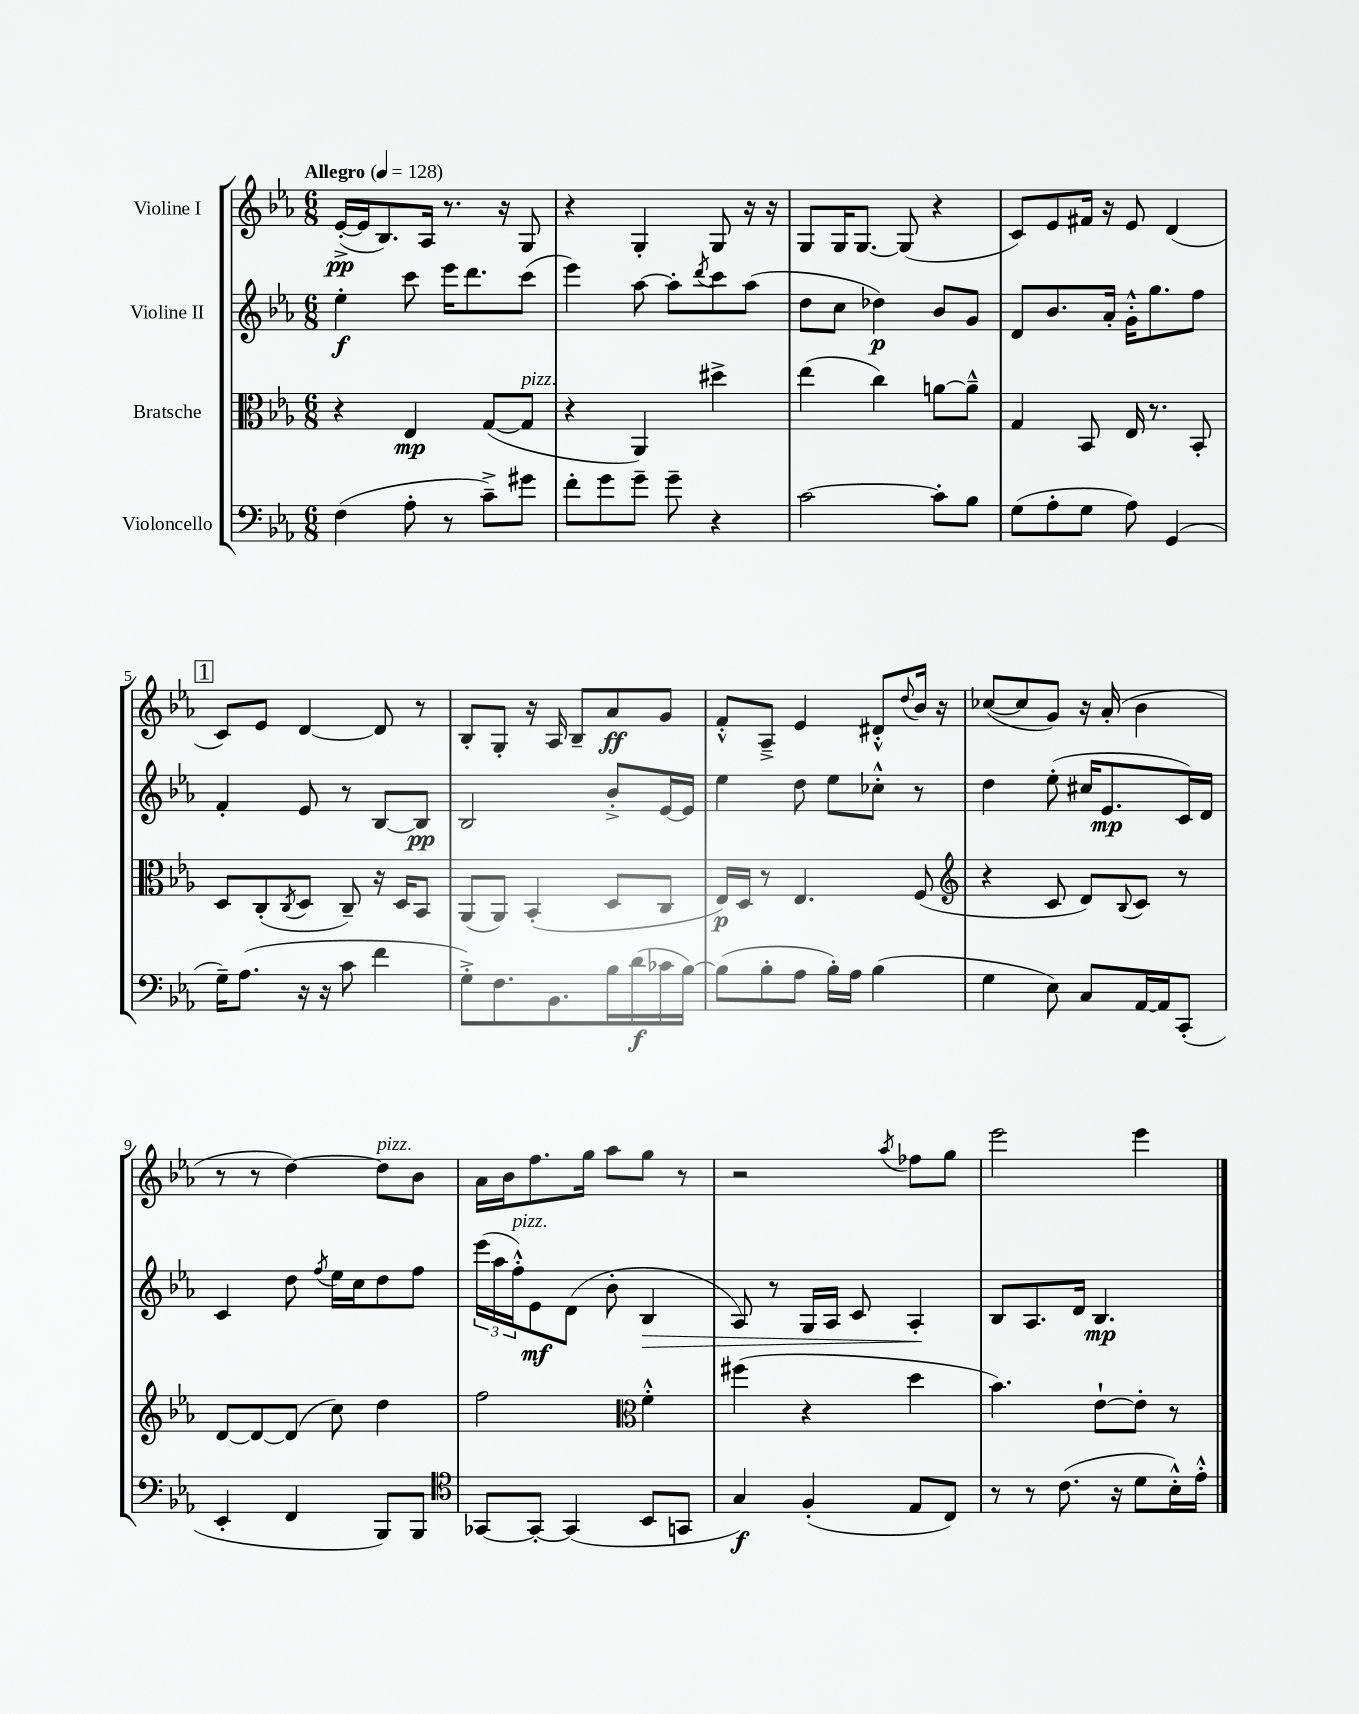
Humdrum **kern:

**kern	**dynam	**kern	**dynam	**kern	**dynam	**kern	**dynam
*part4	*part4	*part3	*part3	*part2	*part2	*part1	*part1
*staff4	*staff4	*staff3	*staff3	*staff2	*staff2	*staff1	*staff1
*I"Violoncello	*	*I"Bratsche	*	*I"Violine II	*	*I"Violine I	*
*clefF4	*	*clefC3	*	*clefG2	*	*clefG2	*
*k[b-e-a-]	*	*k[b-e-a-]	*	*k[b-e-a-]	*	*k[b-e-a-]	*
*M6/8	*	*M6/8	*	*M6/8	*	*M6/8	*
*MM128	*	*MM128	*	*MM128	*	*MM128	*
=1	=1	=1	=1	=1	=1	=1	=1
!	!	!	!	!	!	!LO:TX:a:B:t=Allegro	!
(4F\	.	4r	.	4ee-'\	f	([16e-'^/LL	pp
.	.	.	.	.	.	16e-/J]	.
.	.	.	.	.	.	8.B-/)	.
8A-'\	.	4E-/	mp	8ccc\	.	.	.
.	.	.	.	.	.	16A-/Jk	.
8r	.	.	.	16eee-\KL	.	8.r	.
.	.	.	.	8.ddd\	.	.	.
8c~^\L)	.	([8G/L	.	.	.	.	.
.	.	.	.	.	.	16r	.
!	!	!LO:TX:a:i:t=pizz.	!	!	!	!	!
8g#X\J	.	8G/J]	.	(8ccc\J	.	8G/	.
=2	=2	=2	=2	=2	=2	=2	=2
8f'\L	.	4r	.	4eee-\)	.	4r	.
8g\	.	.	.	.	.	.	.
8g~\J	.	4AA-/)	.	[8aa-\	.	4G'/	.
8g~\	.	.	.	8aa-'\L]	.	.	.
.	.	.	.	8qddd/	.	.	.
4r	.	4dd#X^\	.	8ccc\	.	8G/	.
.	.	.	.	(8aa-\J	.	16r	.
.	.	.	.	.	.	16r	.
=3	=3	=3	=3	=3	=3	=3	=3
[2c\	.	(4ee-\	.	8dd\L	.	8G/L	.
.	.	.	.	8cc\J	.	16G/K	.
.	.	.	.	.	.	[8.G/J	.
.	.	4cc\)	.	4dd-X\)	p	.	.
.	.	.	.	.	.	(8G/]	.
8c'\L]	.	[8an\L	.	8b-/L	.	4r	.
8B-\J	.	8a~^^\J]	.	8g/J	.	.	.
=4	=4	=4	=4	=4	=4	=4	=4
(8G\L	.	4G/	.	8d/L	.	8c/L)	.
8A-'\	.	.	.	8.b-/	.	8e-/	.
8G\J	.	8BB-/	.	.	.	16f#X/Jk	.
.	.	.	.	16a-'/Jk	.	16r	.
8A-\)	.	16E-/	.	16g'^^\KL	.	8e-/	.
.	.	8.r	.	8.gg\	.	.	.
(4GG/	.	.	.	.	.	(4d/	.
.	.	8BB-'/	.	8ff\J	.	.	.
!!LO:LB:g=z
!!LO:REH:place=s1:t=1
=5	=5	=5	=5	=5	=5	=5	=5
16G~\KL)	.	8D/L	.	4f'/	.	8c/L)	.
(8.A-\J	.	.	.	.	.	.	.
.	.	(8C'/	.	.	.	8e-/J	.
.	.	8qC/	.	.	.	.	.
16r	.	8D/J	.	8e-/	.	[4d/	.
16r	.	.	.	.	.	.	.
8c\	.	8C~/)	.	8r	.	.	.
4f\	.	16r	.	[8B-/L	.	8d/]	.
.	.	16D/KL	.	.	.	.	.
.	.	8BB-/J	.	8B-/J]	pp	8r	.
=6	=6	=6	=6	=6	=6	=6	=6
8G'^\L)	.	(8AA-/L	.	2B-/	.	8B-'/L	.
8.F\	.	8AA-/J)	.	.	.	8G'/J	.
.	.	(4BB-'/	.	.	.	16r	.
8.BB-\	.	.	.	.	.	16A-/	.
.	.	.	.	.	.	8B-~/L	.
16B-\L	.	8D/L	.	8b-'^/L	.	8a-/	ff
(16d\	f	.	.	.	.	.	.
16c-X\	.	8C/J	.	[16e-/L	.	8g/J	.
[16B-\JJ)	.	.	.	16e-/JJ]	.	.	.
=7	=7	=7	=7	=7	=7	=7	=7
(8B-\L]	.	16E-/LL)	p	4ee-\	.	8f'^^/L	.
.	.	16D/JJ	.	.	.	.	.
8B-'\	.	8r	.	.	.	8A-~^/J	.
8A-\J	.	4.E-/	.	8dd\	.	4e-/	.
16B-'\LL)	.	.	.	8ee-\L	.	.	.
16A-\JJ	.	.	.	.	.	.	.
(4B-\	.	.	.	8cc-X'^^\J	.	8d#X'^^/L	.
.	.	.	.	.	.	8qqdd/	.
.	.	(8F/	.	8r	.	16b-/Jk	.
.	.	.	.	.	.	16r	.
=8	=8	=8	=8	=8	=8	=8	=8
*	*	*clefG2	*	*	*	*	*
4G\	.	4r	.	4dd\	.	([8cc-X/L	.
.	.	.	.	.	.	8cc-/]	.
8E-\)	.	8c/	.	(8ee-'\	.	8g/J)	.
8C/L	.	8d/L)	.	16cc#X/KL	.	16r	.
.	.	.	.	8.e-/	mp	(16a-'/	.
.	.	8qqB-/	.	.	.	.	.
[16AA-/L	.	8c/J	.	.	.	4b-\	.
16AA-/J]	.	.	.	.	.	.	.
(8CC'/J	.	8r	.	16c/L)	.	.	.
.	.	.	.	16d/JJ	.	.	.
!!LO:LB:g=z
=9	=9	=9	=9	=9	=9	=9	=9
4EE-'/	.	[8d/L	.	4c/	.	8r	.
.	.	8d/_	.	.	.	8r	.
4FF/	.	(8d/J]	.	8dd\	.	[4dd\)	.
.	.	.	.	8qff/	.	.	.
.	.	8cc\)	.	16ee-\LL	.	.	.
.	.	.	.	16cc\J	.	.	.
!	!	!	!	!	!	!LO:TX:a:i:t=pizz.	!
8BBB-/L)	.	4dd\	.	8dd\	.	8dd\L]	.
8BBB-/J	.	.	.	8ff\J	.	8b-\J	.
=10	=10	=10	=10	=10	=10	=10	=10
*clefC4	*	*	*	*	*	*	*
[8GG-X/L	.	2ff\	.	(24eee-\LL	.	16a-\LL	.
.	.	.	.	24aa-\	.	.	.
.	.	.	.	.	.	16b-\J	.
!	!	!	!	!LO:TX:a:i:t=pizz.	!	!	!
.	.	.	.	24ff'^^\J)	.	.	.
8GG-'/J_	.	.	.	8e-\	mf	8.ff\	.
(4GG-/]	.	.	.	(8d\J	.	.	.
.	.	.	.	.	.	16gg\Jk	.
.	.	.	.	8b-'\	.	8aa-\L	.
*	*	*clefC3	*	*	*	*	*
!	!	!	!	!	!LO:HP:b	!	!
8BB-/L	.	4f'^^\	.	4B-/	>	8gg\J	.
8GGn/J	.	.	.	.	.	8r	.
=11	=11	=11	=11	=11	=11	=11	=11
4G/)	f	(4ff#X\	.	8A-/)	.	2r	.
.	.	.	.	8r	.	.	.
(4F'/	.	4r	.	16G/LL	.	.	.
.	.	.	.	16A-/JJ	.	.	.
.	.	.	.	8c/	.	.	.
.	.	.	.	.	.	8qaa-/	.
8E-/L	.	4dd\	.	4A-'/	.	8ff-X\L	.
8C/J)	.	.	.	.	.	8gg\J	.
.	.	.	.	.	]	.	.
=12	=12	=12	=12	=12	=12	=12	=12
8r	.	4.b-\)	.	8B-/L	.	2eee-\	.
8r	.	.	.	8.A-/	.	.	.
(8.c\	.	.	.	.	.	.	.
.	.	.	.	16d/Jk	.	.	.
.	.	[8e-`\L	.	4.B-/	mp	.	.
16r	.	.	.	.	.	.	.
8d\L	.	8e-'\J]	.	.	.	4eee-\	.
16B-'^^\L)	.	8r	.	.	.	.	.
16e-'^^\JJ	.	.	.	.	.	.	.
==	==	==	==	==	==	==	==
*-	*-	*-	*-	*-	*-	*-	*-
